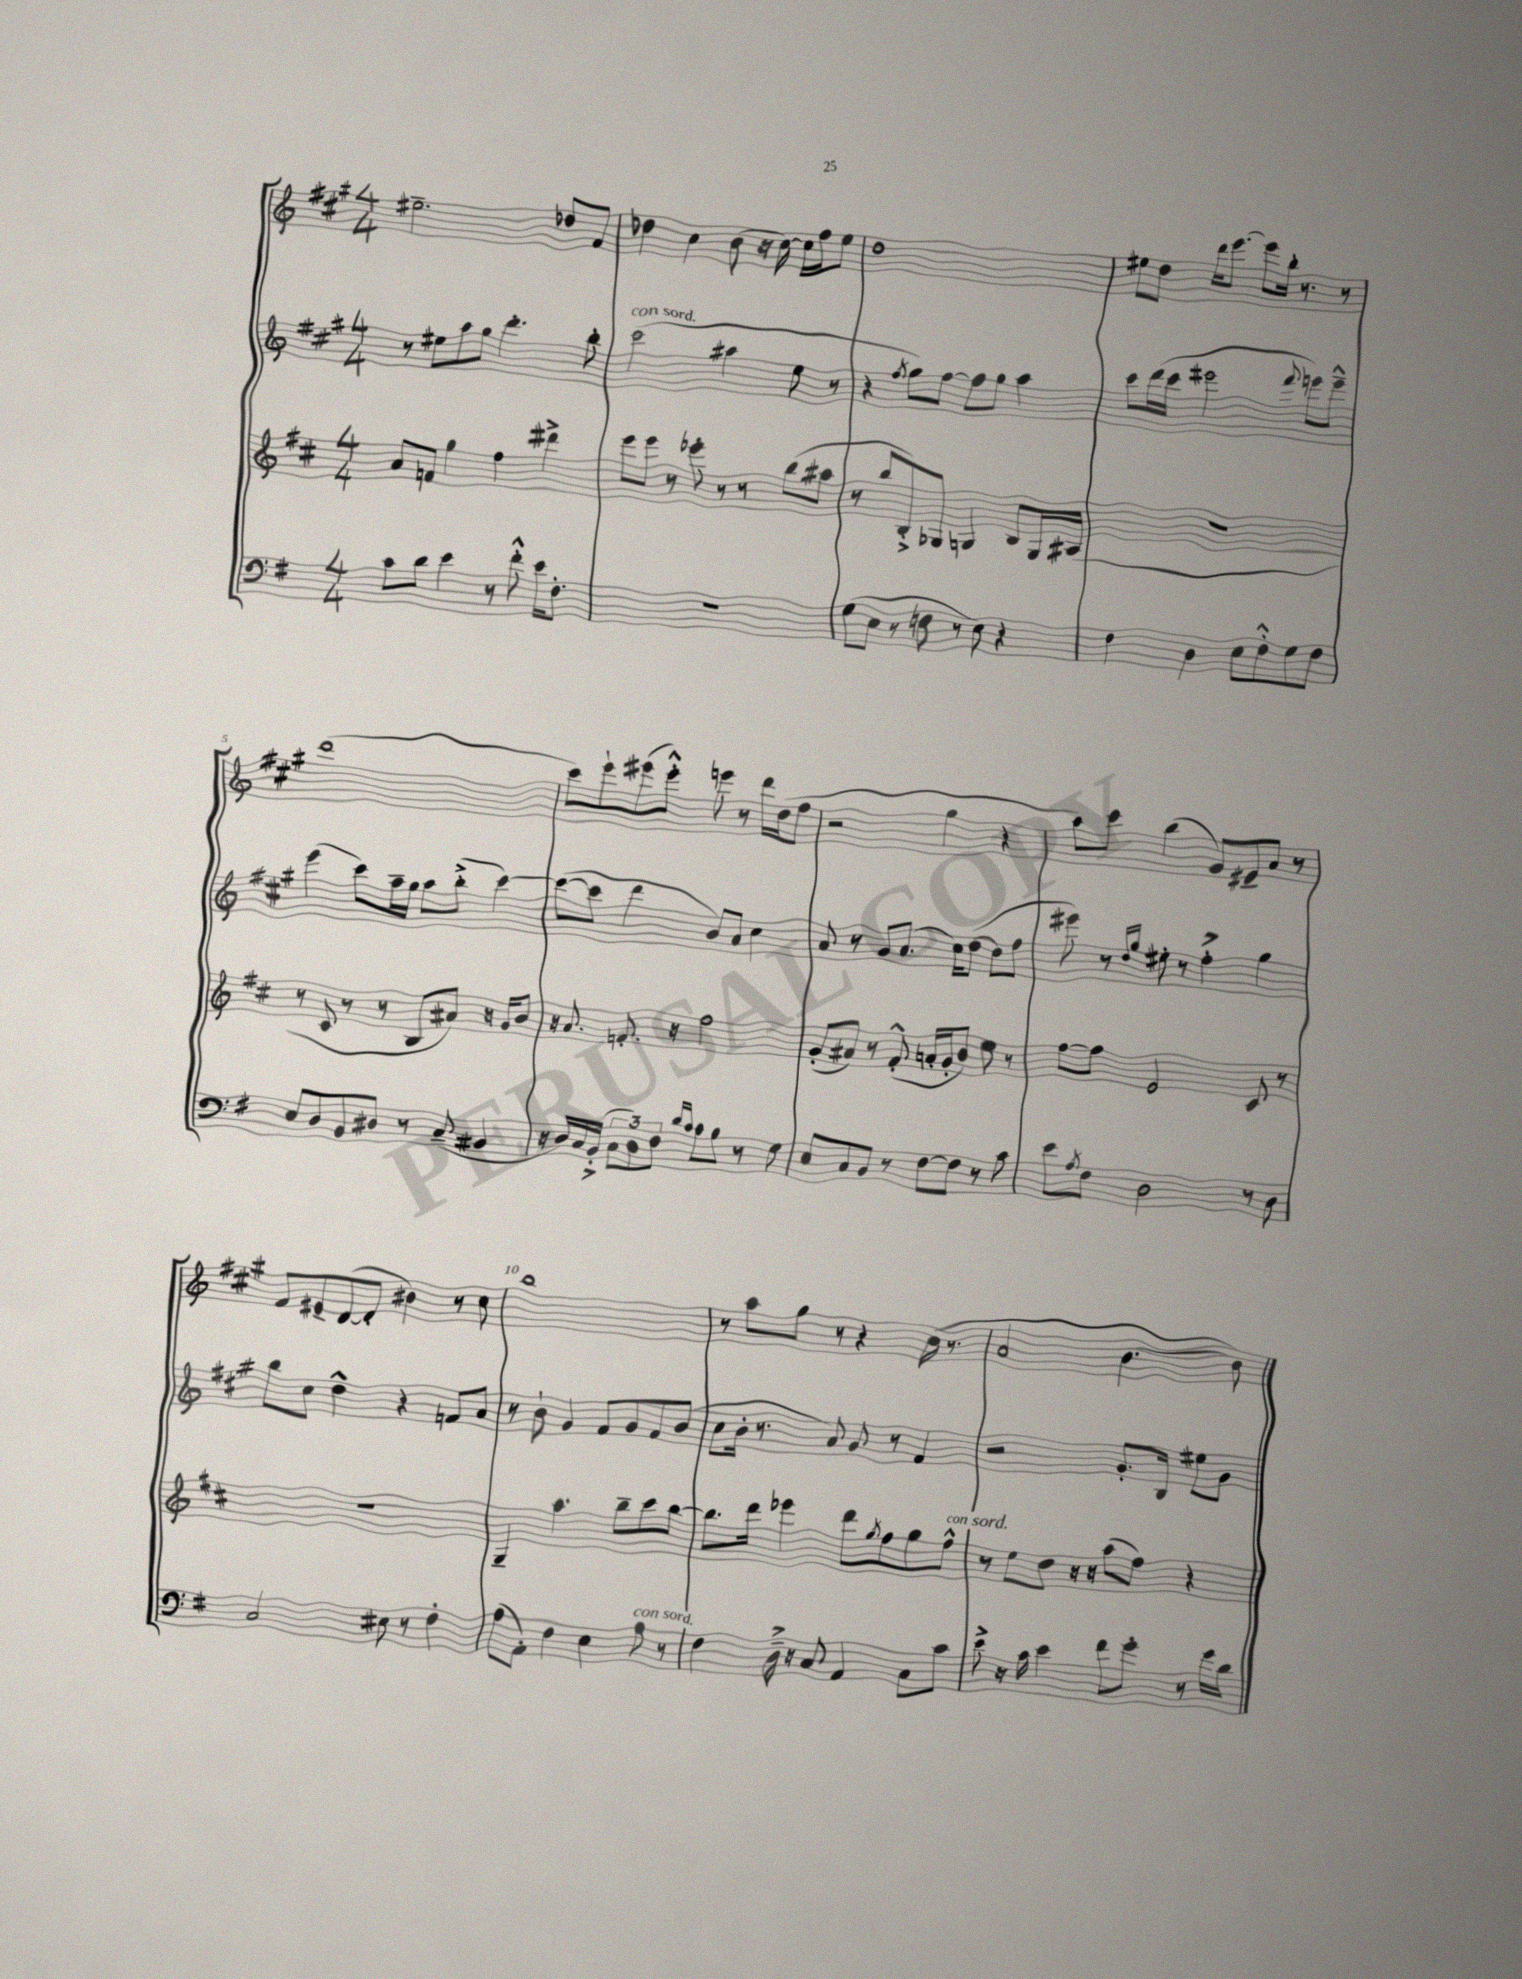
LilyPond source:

<<
\new StaffGroup <<
\new Staff = "s0" {
    \clef treble \key a \major \numericTimeSignature \time 4/4
    eis''2.-- des''8 fis'8 |
    des''4 cis''4 b'8( r16 cis''16~) cis''16 fis''16 e''8 |
    d''1 |
    eis''8 d''8 d'''16 e'''8.~ e'''8 b''16-. r8. r8 |
    d'''1( |
    cis'''8) e'''8-! eis'''8( eis'''8-.-^) e'''8 r8 d'''16 d''16( fis''8 |
    r2 gis''4 r4 |
    a''8) cis'''8 b''4( gis'8) eis'8-- a'8 r8 |
    fis'8 eis'8-- d'8~( d'8-. bis'4) r8 cis''8 |
    b''1 |
    r8 a''8 gis''8 r8 r4 cis''16( r8. |
    a'2 b'4.~ b'8) \bar "|." |
}
\new Staff = "s1" {
    \clef treble \key a \major \numericTimeSignature \time 4/4
    r8 eis''8 a''8 gis''8 d'''4.-. b''8-. |
    cis'''2^\markup { \italic "con sord." }( ais''4 e''8 r8 |
    r4 \acciaccatura { fis''8 } gis''8) fis''8~ fis''8 gis''8 a''4 |
    cis'''8 d'''16( cis'''16 eis'''2 \appoggiatura { fis'''8 } e'''8) e'''8---^ |
    e'''4( cis'''8) a''16-- gis''16 a''8 b''8-.->( cis'''4~) |
    cis'''8~( cis'''8 d'''4 b'8) a'8 cis''4 |
    a'8 r8 gis'8 a'8.( cis''16) d''8~( d''8 fis''8 |
    eis'''8) r8 \grace { d''16 gis''16 } eis''8-. r8 fis''4-.-> gis''4 |
    b''8 cis''8 d''4-^ r4 f'8 a'8 |
    r8 b'8-! gis'4 fis'8 gis'8 fis'8 b'8( |
    cis''8 b'16-. r8. a'8) gis'8 r8 fis'4 |
    r2 gis'8.-. b16 eis''8 gis'8 \bar "|." |
}
\new Staff = "s2" {
    \clef treble \key d \major \numericTimeSignature \time 4/4
    a'8 f'8 g''4 fis''4 dis'''4-> |
    e'''8 e'''8 r8 ees'''8-. r8 r8 b''8( ais''8 |
    r8 b''8 b8-.->) ges8 g4 b8 g16 ais16( |
    R1 |
    r8 cis'8 r8 r8 b8 ais'8) r16 g'16 b'8 |
    r16 a'8. f'8.-. r16 fis''2 |
    g'8-.( ais'8) r8 fis'8-.-^( a'16-. g'16-. b'8) e''8 r8 |
    fis''8~ fis''8 e'2 cis'8 r8 |
    R1 |
    g4-- a''4. b''8-- cis'''8 b''8~ |
    b''8. d'''16 ees'''4 d'''8 \acciaccatura { g''8 } fis''8 g''8 fis''8-^^\markup { \italic "con sord." } |
    r8 e''8 d''8 r16 r16 a''8( fis''8) r4 \bar "|." |
}
\new Staff = "s3" {
    \clef bass \key g \major \numericTimeSignature \time 4/4
    c'8 d'8 e'4 r8 fis'8-.-^ e'16 fis8.-. |
    R1 |
    g8( e8 r8 f8 r8 e8) r4 |
    fis4 d4 e8 fis8-.-^ g8 fis8 |
    e8 d8 b,8 dis8 r8 c8--( bis,4 |
    r16 d16) c16 b,16-.->( \tuplet 3/2 { c8 d8) fis8 } \grace { d'16 c'16 } c'8 b8 r8 g8 |
    e8 c8 b,8 r8 fis8~ fis8 r8 c'8 |
    e'8 \acciaccatura { a8 } fis8 d2 r8 d8 |
    c2 eis8 r8 fis4-. |
    a8( a,8-.) fis4 e4 a8^\markup { \italic "con sord." } r8 |
    fis4 d16---> r16 c8 a,4 c8 c'8 |
    e'8-> r16 c'16 e'4 fis'8 g'8-. r8 g'16 d'16 \bar "|." |
}
>>
>>
\layout { \context { \Score \override BarNumber.break-visibility = ##(#f #t #t) barNumberVisibility = #(every-nth-bar-number-visible 5) } }
